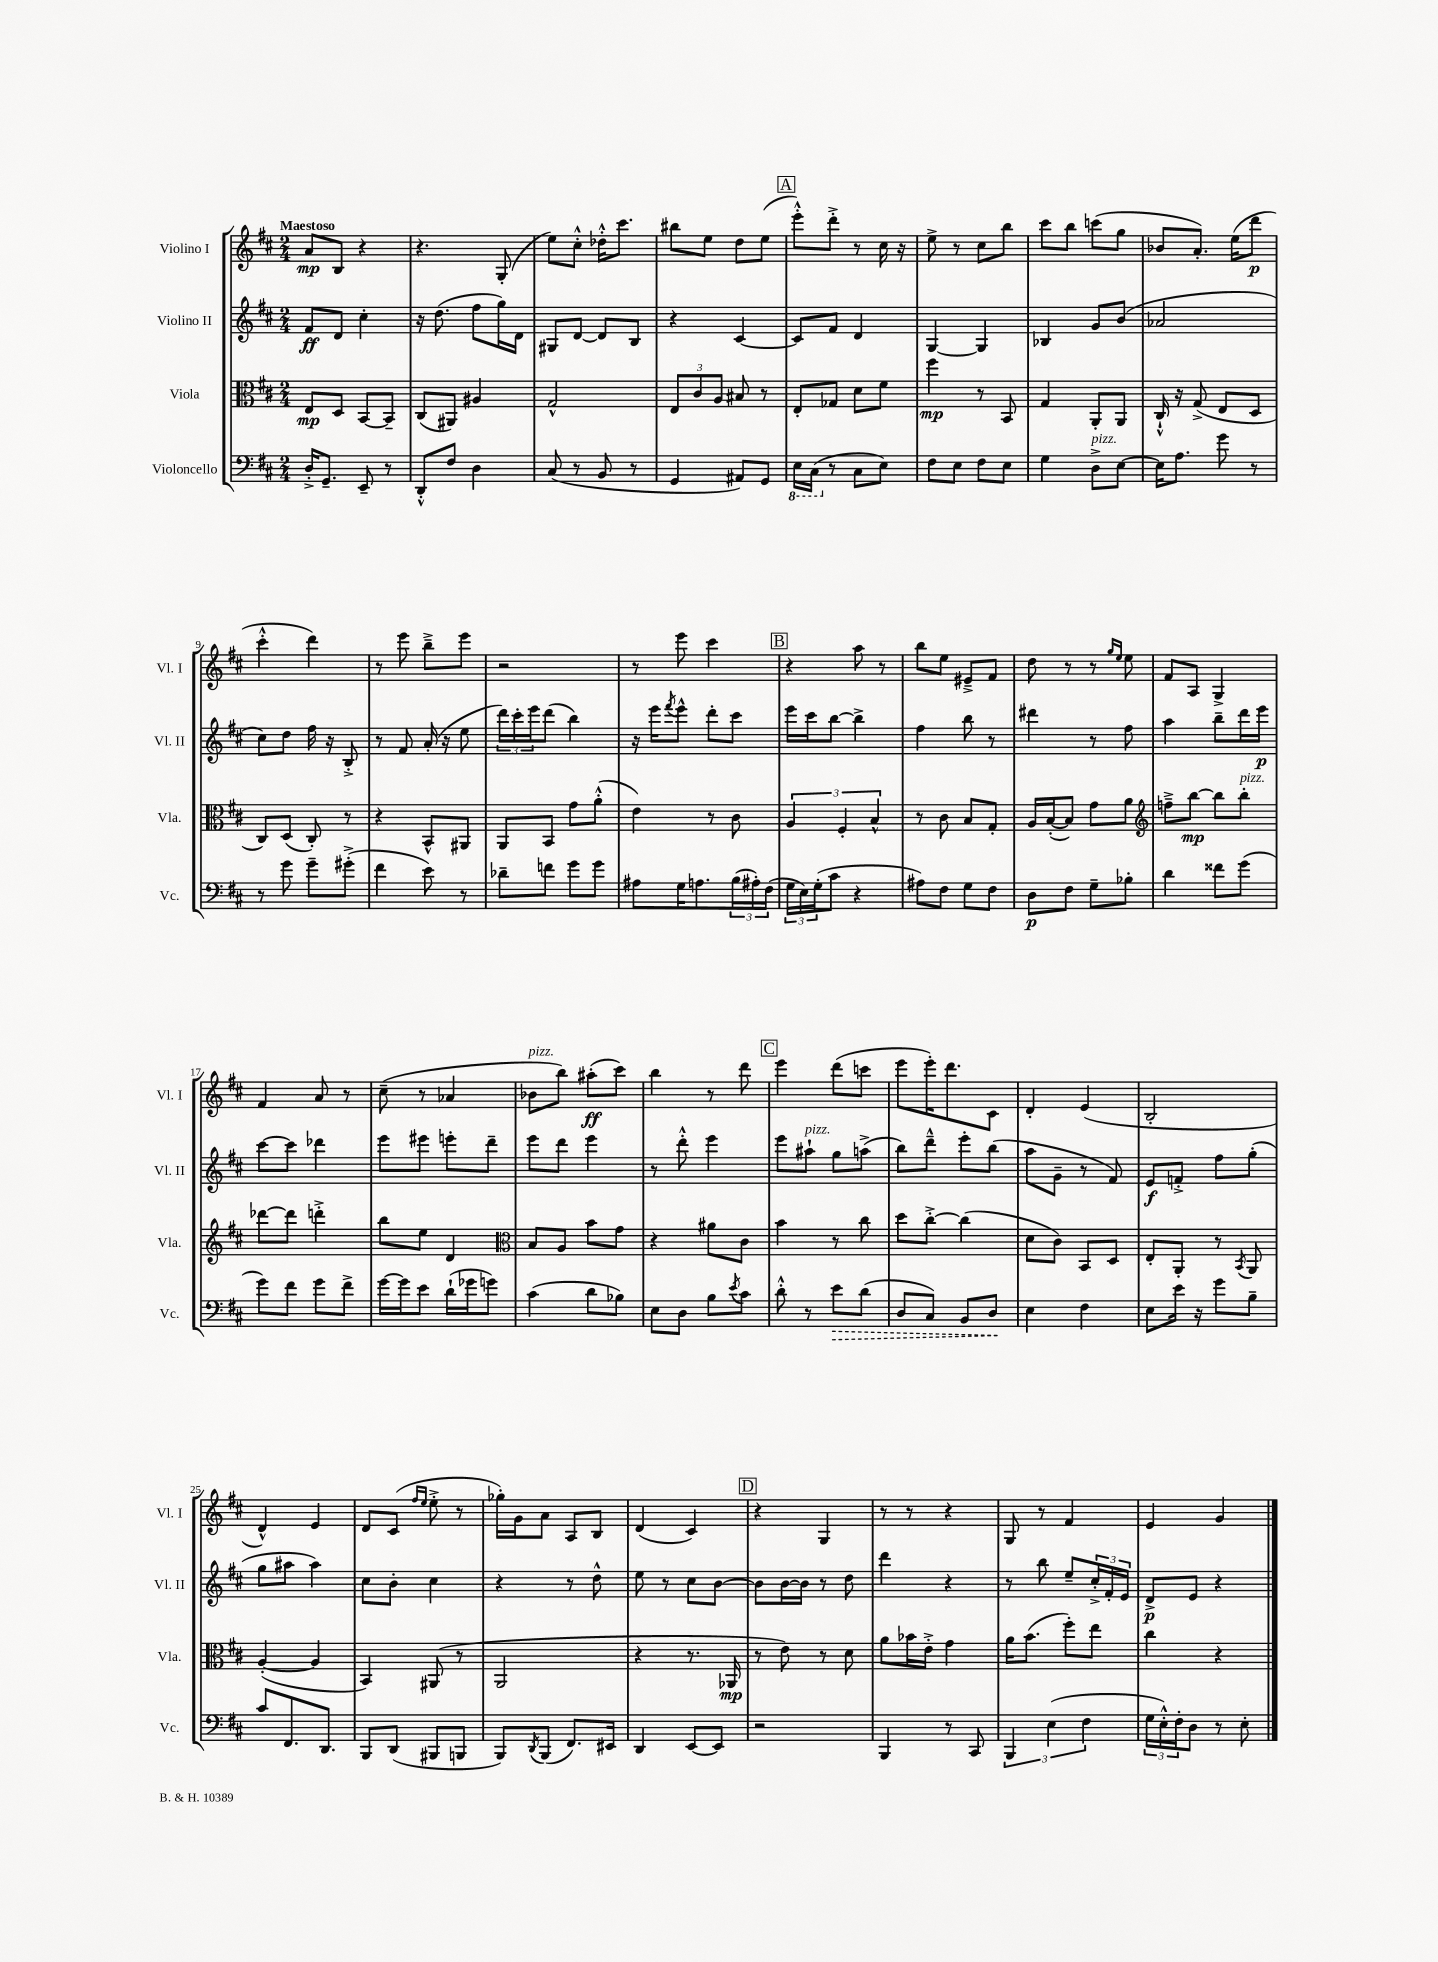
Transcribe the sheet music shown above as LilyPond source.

<<
\new StaffGroup <<
\new Staff = "s0" \with { instrumentName = "Violino I" shortInstrumentName = "Vl. I" } {
    \clef treble \key d \major \numericTimeSignature \time 2/4 \tempo "Maestoso"
    a'8\mp b8 r4 |
    r4. g8-.( |
    e''8) cis''8-.-^ des''16-.-^ cis'''8. |
    bis''8 e''8 d''8 e''8( |
    \mark \markup { \box "A" } e'''8-.-^) d'''8-.-> r8 cis''16 r16 |
    e''8-> r8 cis''8 b''8 |
    cis'''8 b''8 c'''8( g''8 |
    bes'8 a'8.-.) e''16( d'''8\p |
    cis'''4-.-^ d'''4) |
    r8 e'''8 b''8---> e'''8 |
    r2 |
    r8 e'''8 cis'''4 |
    \mark \markup { \box "B" } r4 a''8 r8 |
    b''8 e''8 eis'8---> fis'8 |
    d''8 r8 r8 \grace { g''16 e''16 } e''8 |
    fis'8 a8 g4-> |
    fis'4 a'8 r8 |
    cis''8--( r8 aes'4 |
    bes'8^\markup { \italic "pizz." } b''8) ais''8-.\ff( cis'''8) |
    b''4 r8 d'''8 |
    \mark \markup { \box "C" } e'''4 d'''8( c'''8 |
    e'''8 e'''16-.) d'''8. cis'8 |
    d'4-. e'4( |
    b2-. |
    d'4-^) e'4 |
    d'8 cis'8( \grace { fis''16 e''16 } e''8-.-> r8 |
    ges''16-.) g'16 a'8 a8 b8 |
    d'4( cis'4) |
    \mark \markup { \box "D" } r4 g4 |
    r8 r8 r4 |
    g8 r8 fis'4 |
    e'4 g'4 \bar "|." |
}
\new Staff = "s1" \with { instrumentName = "Violino II" shortInstrumentName = "Vl. II" } {
    \clef treble \key d \major \numericTimeSignature \time 2/4
    fis'8\ff d'8 cis''4-. |
    r16 d''8.( fis''8 g''16) d'16 |
    gis8 d'8~ d'8 b8 |
    r4 cis'4~ |
    \mark \markup { \box "A" } cis'8 fis'8 d'4 |
    g4~ g4 |
    bes4 g'8 b'8( |
    aes'2 |
    cis''8) d''8 fis''16 r16 b8-.-> |
    r8 fis'8 a'16-.( r16 e''8 |
    \tuplet 3/2 { d'''16) cis'''16-. e'''16 } d'''8( b''4) |
    r16 e'''16 \acciaccatura { fis'''8 } e'''8-^ d'''8-. cis'''8 |
    \mark \markup { \box "B" } e'''16 cis'''16 b''8~ b''4-> |
    fis''4 b''8 r8 |
    dis'''4 r8 fis''8 |
    a''4 b''8-- d'''16 e'''16\p |
    cis'''8~ cis'''8 des'''4 |
    e'''8 eis'''8 e'''8-. d'''8-- |
    e'''8 d'''8 e'''4 |
    r8 d'''8-.-^ e'''4 |
    \mark \markup { \box "C" } e'''8 ais''8-!^\markup { \italic "pizz." } g''8 a''8->( |
    b''8) d'''8---^ e'''8-. b''8( |
    a''8 g'8-- r8 fis'8) |
    e'8\f f'8-.-> fis''8 g''8-.( |
    g''8 ais''8 ais''4) |
    cis''8 b'8-. cis''4 |
    r4 r8 d''8-^ |
    e''8 r8 cis''8 b'8~ |
    \mark \markup { \box "D" } b'8 b'16~ b'16 r8 d''8 |
    d'''4 r4 |
    r8 b''8 e''8-- \tuplet 3/2 { cis''16-.-> fis'16-. e'16 } |
    d'8->\p e'8 r4 \bar "|." |
}
\new Staff = "s2" \with { instrumentName = "Viola" shortInstrumentName = "Vla." } {
    \clef alto \key d \major \numericTimeSignature \time 2/4
    e8\mp d8 b,8~ b,8-- |
    cis8( ais,8) ais4 |
    g2-^ |
    \tuplet 3/2 { e8 cis'8 a8 } bis8 r8 |
    \mark \markup { \box "A" } e8-. ges8 d'8 fis'8 |
    fis''4\mp r8 b,8 |
    g4 a,8-. a,8 |
    cis16-!-^ r16 g8->( e8 d8 |
    cis8) d8( cis8-.) r8 |
    r4 b,8-^ ais,8 |
    a,8 b,8 g'8 a'8-.-^( |
    e'4) r8 cis'8 |
    \mark \markup { \box "B" } \tuplet 3/2 { a4 fis4-. b4-^ } |
    r8 cis'8 b8 g8-. |
    a16 b16~-.( b8) g'8 a'8 |
    \clef treble f''8---> b''8~\mp b''8 b''8-.^\markup { \italic "pizz." } |
    des'''8~ des'''8 d'''4-.-> |
    b''8 e''8 d'4 |
    \clef alto b8 a8 b'8 g'8 |
    r4 ais'8 cis'8 |
    \mark \markup { \box "C" } b'4 r8 cis''8 |
    d''8 cis''8~-.-> cis''4( |
    d'8 cis'8) b,8 d8 |
    e8-. a,8-. r8 \acciaccatura { b,8 } a,8 |
    a4~-.( a4 |
    b,4) ais,8( r8 |
    a,2 |
    r4 r8. aes,16\mp |
    \mark \markup { \box "D" } r8 e'8) r8 d'8 |
    a'8 bes'16 e'16-.-> g'4 |
    a'16 b'8.( fis''8-.) e''8 |
    cis''4 r4 \bar "|." |
}
\new Staff = "s3" \with { instrumentName = "Violoncello" shortInstrumentName = "Vc." } {
    \clef bass \key d \major \numericTimeSignature \time 2/4
    d16-.-> g,8.-- e,8-- r8 |
    d,8-.-^ fis8 d4 |
    cis8( r8 b,8 r8 |
    g,4 ais,8) g,8 |
    \mark \markup { \box "A" } \ottava #-1 e,16 cis,16( \ottava #0 r8 cis8 e8) |
    fis8 e8 fis8 e8 |
    g4 d8->^\markup { \italic "pizz." } e8~ |
    e16 a8. g'8 r8 |
    r8 g'8 g'8-- gis'8-.->( |
    fis'4 e'8) r8 |
    des'8-- f'8 g'8 g'8 |
    ais8 g16 a8. \tuplet 3/2 { b16( ais16-.) fis16( } |
    \mark \markup { \box "B" } \tuplet 3/2 { g16 e16) g16-.( } cis'8 r4 |
    ais8) fis8 g8 fis8 |
    d8\p fis8 g8-- bes8-. |
    d'4 fisis'8 g'8( |
    g'8) fis'8 g'8 fis'8-> |
    g'16~ g'16 e'8 d'16-!( ges'16 g'8) |
    cis'4( d'8 bes8) |
    e8 d8 b8 \acciaccatura { e'8 } cis'8 |
    \mark \markup { \box "C" } d'8-.-^ r8 \once \override Hairpin.style = #'dashed-line e'8\> d'8( |
    d8 cis8) b,8 d8\! |
    e4 fis4 |
    e8 e'16 r16 g'8 b8-- |
    cis'8 fis,8. d,8. |
    b,,8 d,8( bis,,8 b,,8 |
    b,,8) \acciaccatura { d,8 } b,,8( fis,8.) eis,16 |
    d,4 e,8~ e,8 |
    \mark \markup { \box "D" } r2 |
    b,,4 r8 cis,8 |
    \tuplet 3/2 { b,,4 e4( fis4 } |
    \tuplet 3/2 { g16 e16-.-^) fis16-. } d8 r8 e8-. \bar "|." |
}
>>
>>
